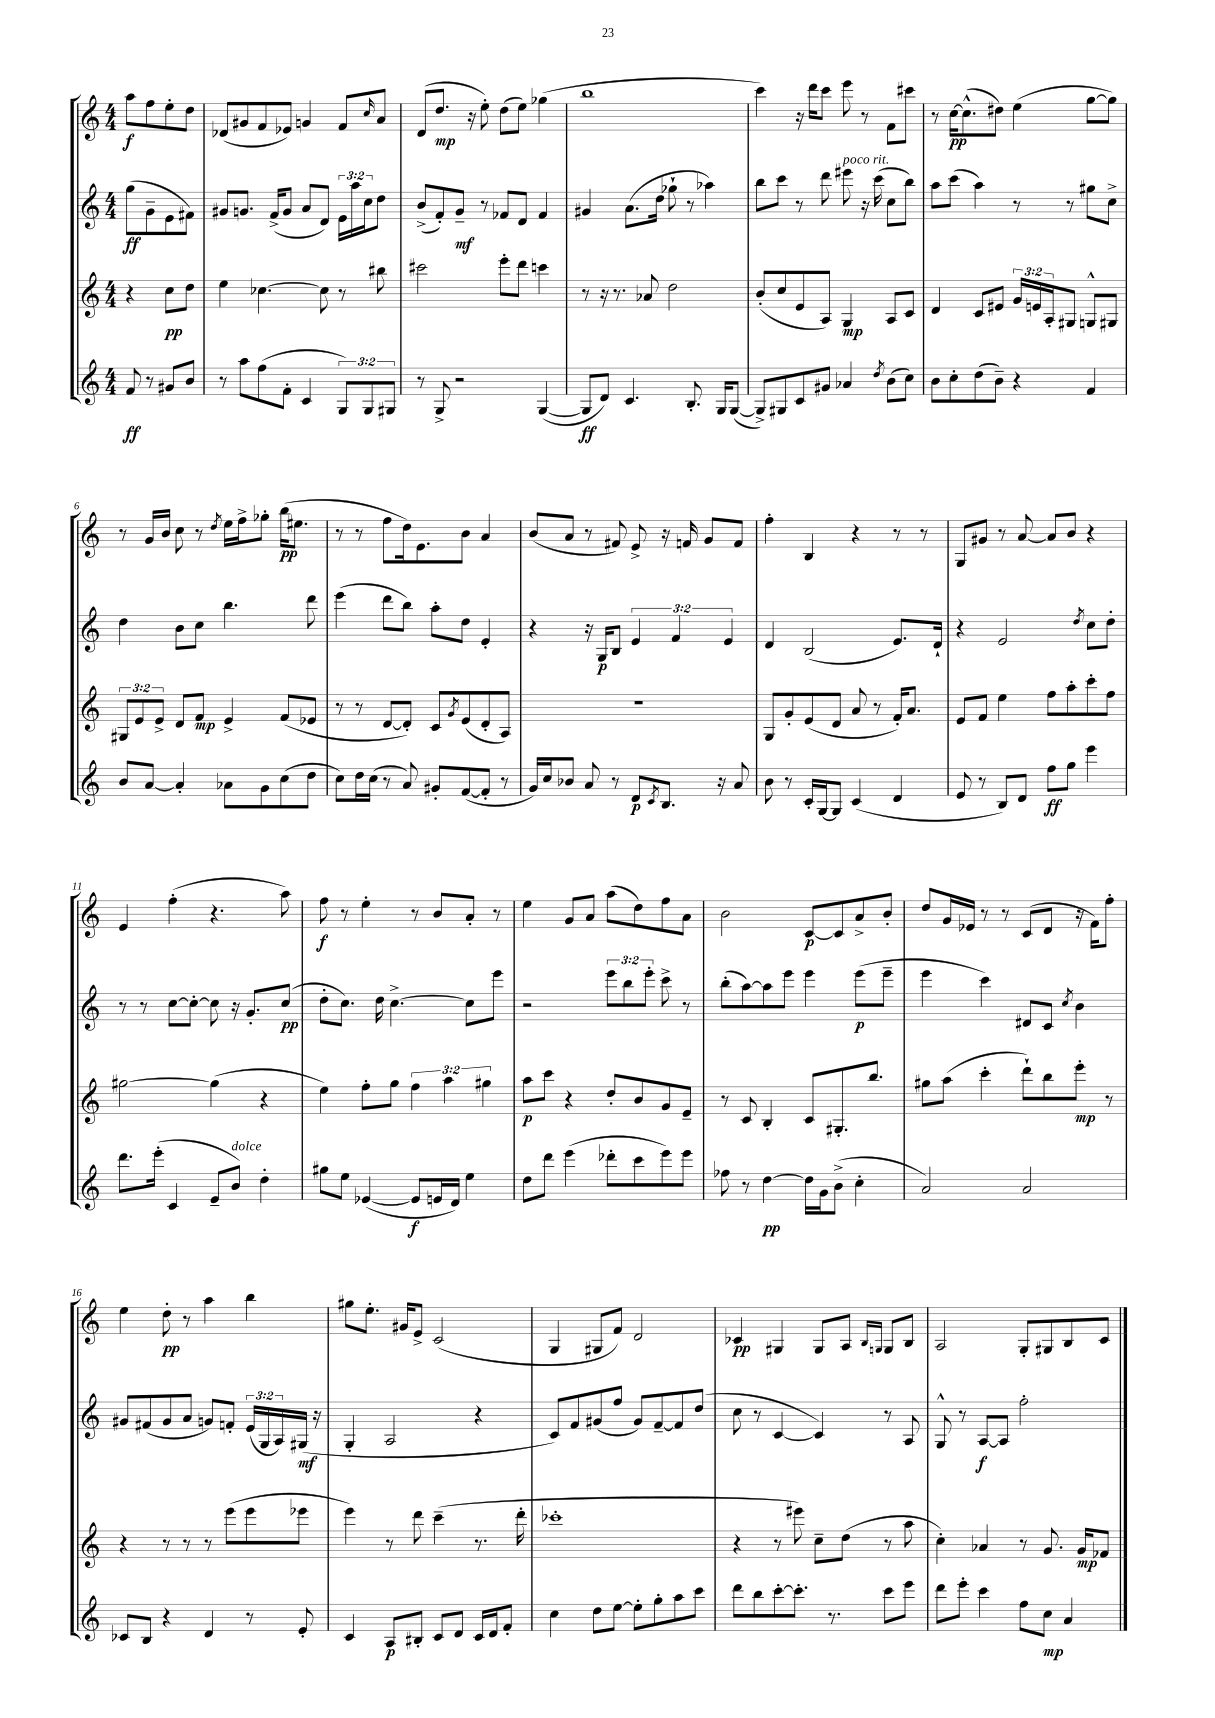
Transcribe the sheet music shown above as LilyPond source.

<<
\new StaffGroup <<
\new Staff = "s0" {
    \clef treble \key c \major \numericTimeSignature \time 4/4 \partial 2
    a''8\f f''8 e''8-. d''8 |
    des'8( gis'8 f'8 ees'8) g'4 f'8 \grace { c''16 } a'8 |
    d'8( d''8.\mp r16 e''8-.) d''8( e''8) ges''4( |
    b''1 |
    c'''4) r16 d'''16 c'''8 e'''8 r8 f'8 cis'''8 |
    r8 c''16~\pp c''8.-^( dis''8) e''4( g''8~ g''8) |
    r8 g'16 b'16 c''8 r8 \acciaccatura { d''8 } e''16 f''16-> ges''8-. b''16\pp( eis''8. |
    r8 r8 f''8 d''16) e'8. b'8 a'4 |
    b'8( a'8 r8 fis'8) e'8-> r16 f'16 g'8 f'8 |
    f''4-. b4 r4 r8 r8 |
    g8 gis'8 r8 a'8~ a'8 b'8 r4 |
    e'4 f''4-.( r4. a''8) |
    f''8\f r8 e''4-. r8 b'8 a'8-. r8 |
    e''4 g'8 a'8 a''8( d''8) f''8 a'8 |
    b'2 c'8~\p c'8 a'8-> b'8-. |
    d''8 g'16 ees'16 r8 r8 c'8( d'8 r16 f'16) f''8-. |
    e''4 d''8-.\pp r8 a''4 b''4 |
    gis''8 e''8.-. gis'16 e'8-> c'2( |
    g4 gis8 f'8) d'2 |
    ces'4\pp gis4 gis8 a8 \grace { b16 g16 } g8 b8 |
    a2 g8-. gis8 b8 c'8 \bar "|." |
}
\new Staff = "s1" {
    \clef treble \key c \major \numericTimeSignature \time 4/4 \override Staff.TupletNumber.text = #tuplet-number::calc-fraction-text \partial 2
    g''8\ff( g'8-- e'8 fis'8) |
    gis'8 g'8. f'16->( g'8 a'8 d'8) \tuplet 3/2 { e'16 a''16 c''16 } d''8 |
    b'8->( f'8-.) g'8--\mf r8 fes'8 d'8 fes'4 |
    gis'4 a'8.( d''16 ges''8-! r8 aes''4) |
    b''8 c'''8 r8 d'''8 eis'''8^\markup { \italic "poco rit." } r16 c'''16( c''8 b''8) |
    a''8 c'''8( a''4) r8 r8 gis''8 c''8-> |
    d''4 b'8 c''8 b''4. d'''8 |
    e'''4( d'''8 b''8) a''8-. d''8 e'4-. |
    r4 r16 g16\p b8 \tuplet 3/2 { e'4 f'4 e'4 } |
    d'4 b2( e'8.) d'16-! |
    r4 e'2 \acciaccatura { d''8 } c''8 d''8-. |
    r8 r8 c''8~ c''8~-. c''8 r16 g'8.-. c''8\pp( |
    d''8-. c''8.) d''16 c''4.~-> c''8 e'''8 |
    r2 \tuplet 3/2 { e'''8 b''8 e'''8-. } c'''8-> r8 |
    b''8-.( a''8~) a''8 e'''8 e'''4 e'''8\p( e'''8-- |
    e'''4 c'''4) dis'8 c'8 \acciaccatura { c''8 } b'4 |
    gis'8 fis'8( gis'8 a'8 g'8) f'8-. \tuplet 3/2 { e'16( g16 a16) } gis16\mf( r16 |
    g4-. a2 r4 |
    c'8) f'8 gis'8( f''8 gis'8) f'8~-- f'8 d''8( |
    c''8 r8 c'4~ c'4) r8 a8 |
    g8-^ r8 a8~\f a8 f''2-. \bar "|." |
}
\new Staff = "s2" {
    \clef treble \key c \major \numericTimeSignature \time 4/4 \override Staff.TupletNumber.text = #tuplet-number::calc-fraction-text \partial 2
    r4 c''8\pp d''8 |
    e''4 ces''4.~ ces''8 r8 bis''8 |
    cis'''2 e'''8-. d'''8 c'''4 |
    r8 r16 r8. aes'8 d''2 |
    b'8-.( c''8 e'8 a8) g4\mp a8 c'8 |
    d'4 c'8 eis'8 \tuplet 3/2 { g'16 e'16 a16-. } gis8 g8-^ gis8 |
    \tuplet 3/2 { gis8 e'8 e'8-> } d'8 f'8\mp e'4-> f'8( ees'8 |
    r8 r8 d'8~ d'8-.) c'8 \acciaccatura { g'8 } e'8( d'8-. a8) |
    R1 |
    g8 g'8-. e'8( d'8 a'8 r8 f'16-.) a'8. |
    e'8 f'8 e''4 f''8 a''8-. c'''8-. f''8 |
    gis''2~ gis''4( r4 |
    e''4) f''8-. g''8 \tuplet 3/2 { f''4 a''4 gis''4 } |
    a''8\p c'''8 r4 d''8-. b'8 g'8 e'8-- |
    r8 c'8 b4-. c'8 gis8.-. b''8. |
    gis''8 a''8( c'''4-. d'''8-!) b''8 e'''8-.\mp r8 |
    r4 r8 r8 r8 e'''8( e'''8 ees'''8 |
    e'''4) r8 d'''8 c'''4--( r8. d'''16-. |
    ces'''1-. |
    r4 r8 eis'''8) c''8-- d''8( r8 a''8 |
    c''4-.) aes'4 r8 g'8. g'16\mp fes'8 \bar "|." |
}
\new Staff = "s3" {
    \clef treble \key c \major \numericTimeSignature \time 4/4 \override Staff.TupletNumber.text = #tuplet-number::calc-fraction-text \partial 2
    f'8\ff r8 gis'8 b'8 |
    r8 a''8 f''8( f'8-. c'4 \tuplet 3/2 { g8) g8 gis8 } |
    r8 g8-> r2 g4~( |
    g8\ff d'8) c'4. b8.-. g16 g8~( |
    g8->) gis8 c'8 gis'8 aes'4 \acciaccatura { d''8 } b'8( c''8) |
    b'8 c''8-. d''8( b'8--) r4 f'4 |
    b'8 a'8~ a'4-. aes'8 g'8 c''8( d''8 |
    c''8) d''16 c''16( r8 a'8) gis'8-. f'8~( f'8-. r8 |
    g'16) c''16 bes'8 a'8 r8 d'8\p \acciaccatura { c'8 } b8. r16 a'8 |
    b'8 r8 c'16-. g16~ g8 c'4( d'4 |
    e'8 r8 b8) d'8 f''8\ff g''8 e'''4 |
    d'''8. e'''16-.( c'4 e'8-- b'8^\markup { \italic "dolce" }) d''4-. |
    gis''8 e''8 ees'4~( ees'8\f e'16 d'16) e''4 |
    d''8 d'''8 e'''4( des'''8-. c'''8 e'''8) e'''8 |
    fes''8 r8 d''4~\pp d''16 g'16 b'8->( c''4-. |
    a'2) a'2 |
    ces'8 b8 r4 d'4 r8 e'8-. |
    c'4 a8\p bis8-. c'8 d'8 c'16 d'16 f'8-. |
    c''4 d''8 e''8~ e''8-. g''8-. a''8 c'''8 |
    d'''8 b''8 c'''8~-. c'''8.-. r8. c'''8 e'''8 |
    d'''8 e'''8-. c'''4 f''8 c''8\mp a'4 \bar "|." |
}
>>
>>
